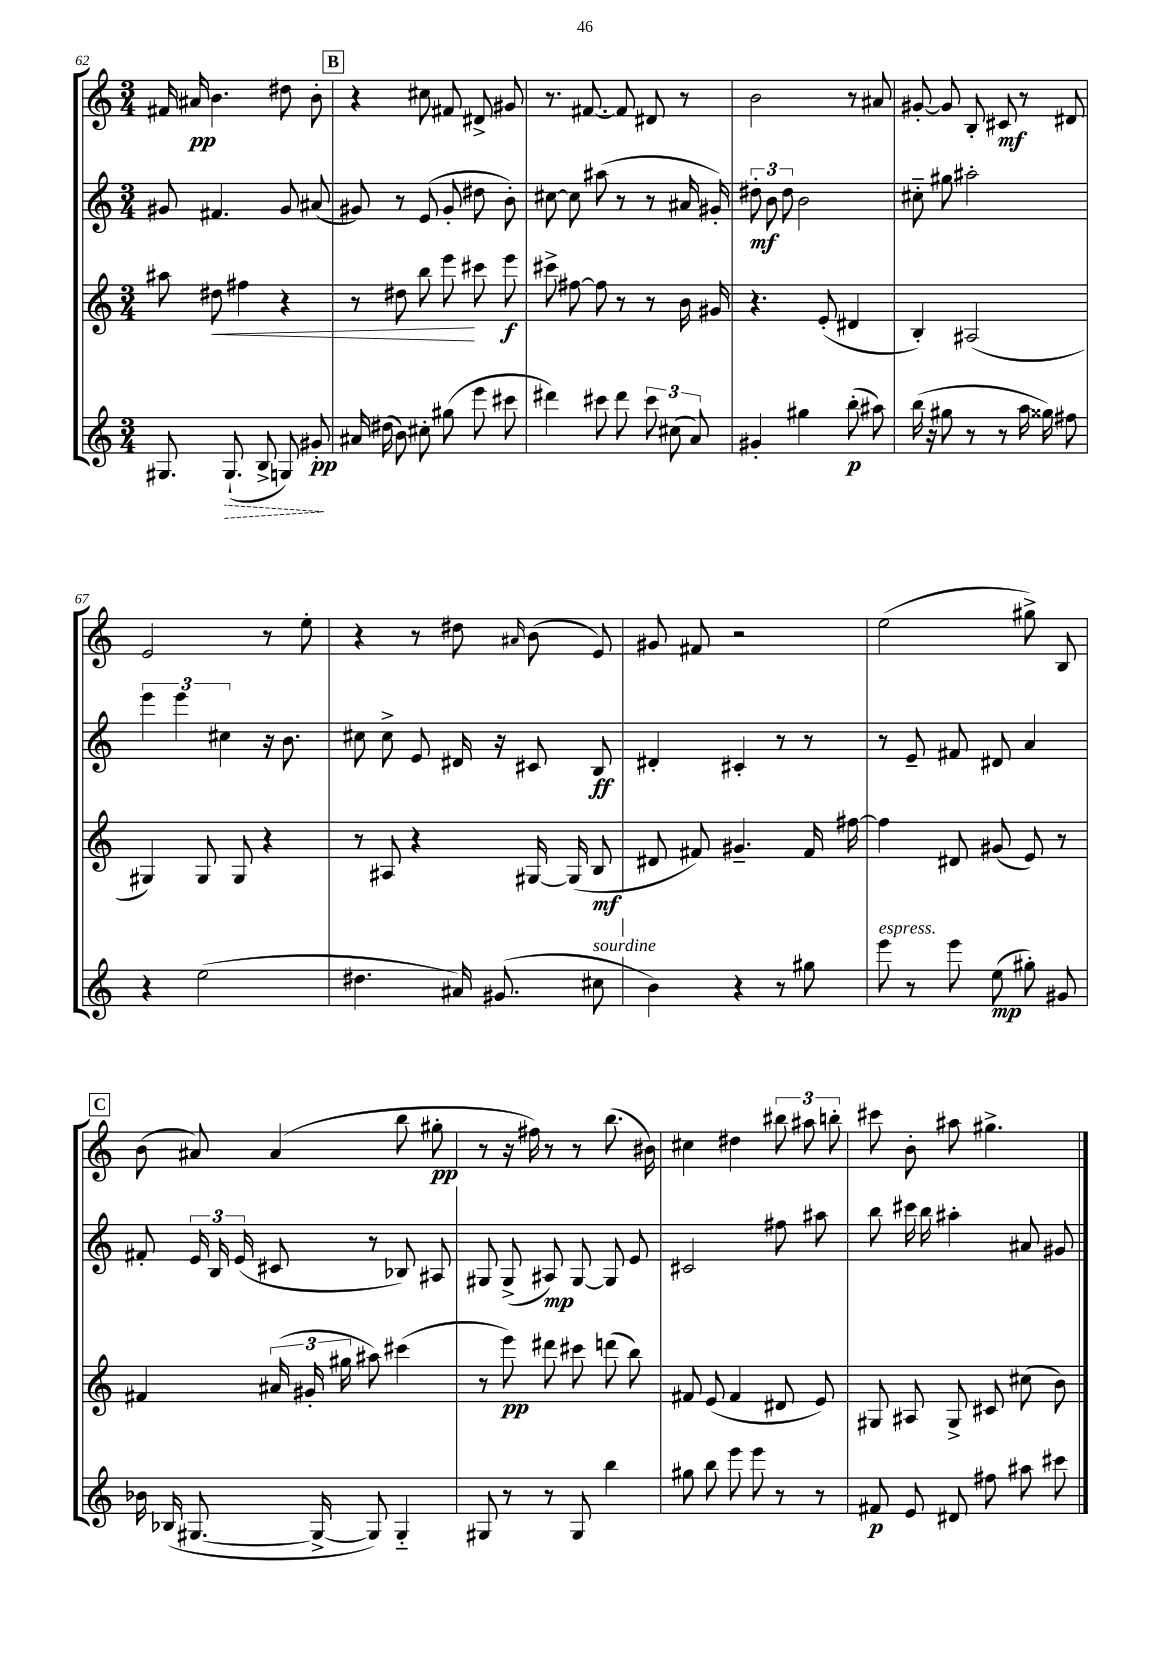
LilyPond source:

<<
\new StaffGroup <<
\new Staff = "s0" {
    \clef treble \key c \major \numericTimeSignature \time 3/4
    \autoBeamOff fis'16 ais'16\pp b'4. dis''8 b'8-. |
    \mark \markup { \box "B" } r4 cis''8 fis'8 dis'8-> gis'8 |
    r8. fis'8.~ fis'8 dis'8 r8 |
    b'2 r8 ais'8 |
    gis'8~-. gis'8 b8-. cis'8\mf r8 dis'8 |
    e'2 r8 e''8-. |
    r4 r8 dis''8 \grace { ais'16 } b'8( e'8) |
    gis'8 fis'8 r2 |
    e''2( gis''8->) b8 |
    \mark \markup { \box "C" } b'8( ais'8) ais'4( b''8 gis''8-.\pp |
    r8 r16 fis''16) r8 r8 b''8.( bis'16) |
    cis''4 dis''4 \tuplet 3/2 { bis''8 ais''8 b''8-. } |
    cis'''8 b'8-. ais''8 gis''4.-> \bar "|." |
}
\new Staff = "s1" {
    \clef treble \key c \major \numericTimeSignature \time 3/4
    \autoBeamOff gis'8 fis'4. gis'8 ais'8( |
    \mark \markup { \box "B" } gis'8) r8 e'8( gis'8-. dis''8 b'8-.) |
    cis''8~ cis''8 ais''8( r8 r8 ais'16 gis'16-.) |
    \tuplet 3/2 { dis''8-.\mf b'8 dis''8 } b'2 |
    cis''8-_ gis''8 ais''2-. |
    \tuplet 3/2 { e'''4 e'''4 cis''4 } r16 b'8. |
    cis''8 cis''8-> e'8 dis'16 r16 cis'8 b8\ff |
    dis'4-. cis'4-. r8 r8 |
    r8 e'8-- fis'8 dis'8 a'4 |
    \mark \markup { \box "C" } fis'8-. \tuplet 3/2 { e'16 b16 e'16( } cis'8 r8 bes8) ais8 |
    gis8 gis8->( ais8\mp) gis8~ gis8 e'8 |
    cis'2 fis''8 ais''8 |
    b''8 cis'''16 b''16 ais''4-. ais'8 gis'8 \bar "|." |
}
\new Staff = "s2" {
    \clef treble \key c \major \numericTimeSignature \time 3/4
    \autoBeamOff ais''8 dis''8\< fis''4 r4 |
    \mark \markup { \box "B" } r8 dis''8 b''8 e'''8\! cis'''8 e'''8\f |
    cis'''8-> fis''8~ fis''8 r8 r8 b'16 gis'16 |
    r4. e'8-.( dis'4 |
    b4-.) ais2( |
    gis4) gis8 gis8 r4 |
    r8 ais8 r4 gis16~ gis16( b8\mf |
    dis'8 fis'8) gis'4.-- fis'16 fis''16~ |
    fis''4 dis'8 gis'8( e'8) r8 |
    \mark \markup { \box "C" } fis'4 \tuplet 3/2 { ais'16( gis'16-. gis''16 } ais''8) cis'''4( |
    r8 e'''8\pp) dis'''8 cis'''8 d'''8( b''8) |
    fis'8 e'8( fis'4 dis'8 e'8) |
    gis8 ais8 gis8-> cis'8 cis''8( b'8) \bar "|." |
}
\new Staff = "s3" {
    \clef treble \key c \major \numericTimeSignature \time 3/4
    \autoBeamOff gis8. \once \override Hairpin.style = #'dashed-line gis8.-!\>( b8-> g8) gis'8-.\pp\! |
    \mark \markup { \box "B" } ais'16 dis''16( b'8) cis''8-. gis''8( e'''8 cis'''8 |
    dis'''4) cis'''8 dis'''8 \tuplet 3/2 { cis'''8 cis''8( a'8) } |
    gis'4-. gis''4 b''8-.\p( ais''8) |
    b''16( r16 gis''8 r8 r8 a''16 gisis''16) fis''8 |
    r4 e''2( |
    dis''4. ais'16) gis'8.( cis''8^\markup { \italic "sourdine" } |
    b'4) r4 r8 gis''8 |
    e'''8^\markup { \italic "espress." } r8 e'''8 e''8\mp( gis''8-.) gis'8 |
    \mark \markup { \box "C" } bes'16 bes16( gis8.~ gis16~-> gis8) gis4-_ |
    gis8 r8 r8 gis8 b''4 |
    gis''8 b''8 e'''8 e'''8 r8 r8 |
    fis'8\p e'8 dis'8 fis''8 ais''8 cis'''8 \bar "|." |
}
>>
>>
\layout { \context { \Score currentBarNumber = #62 } }
